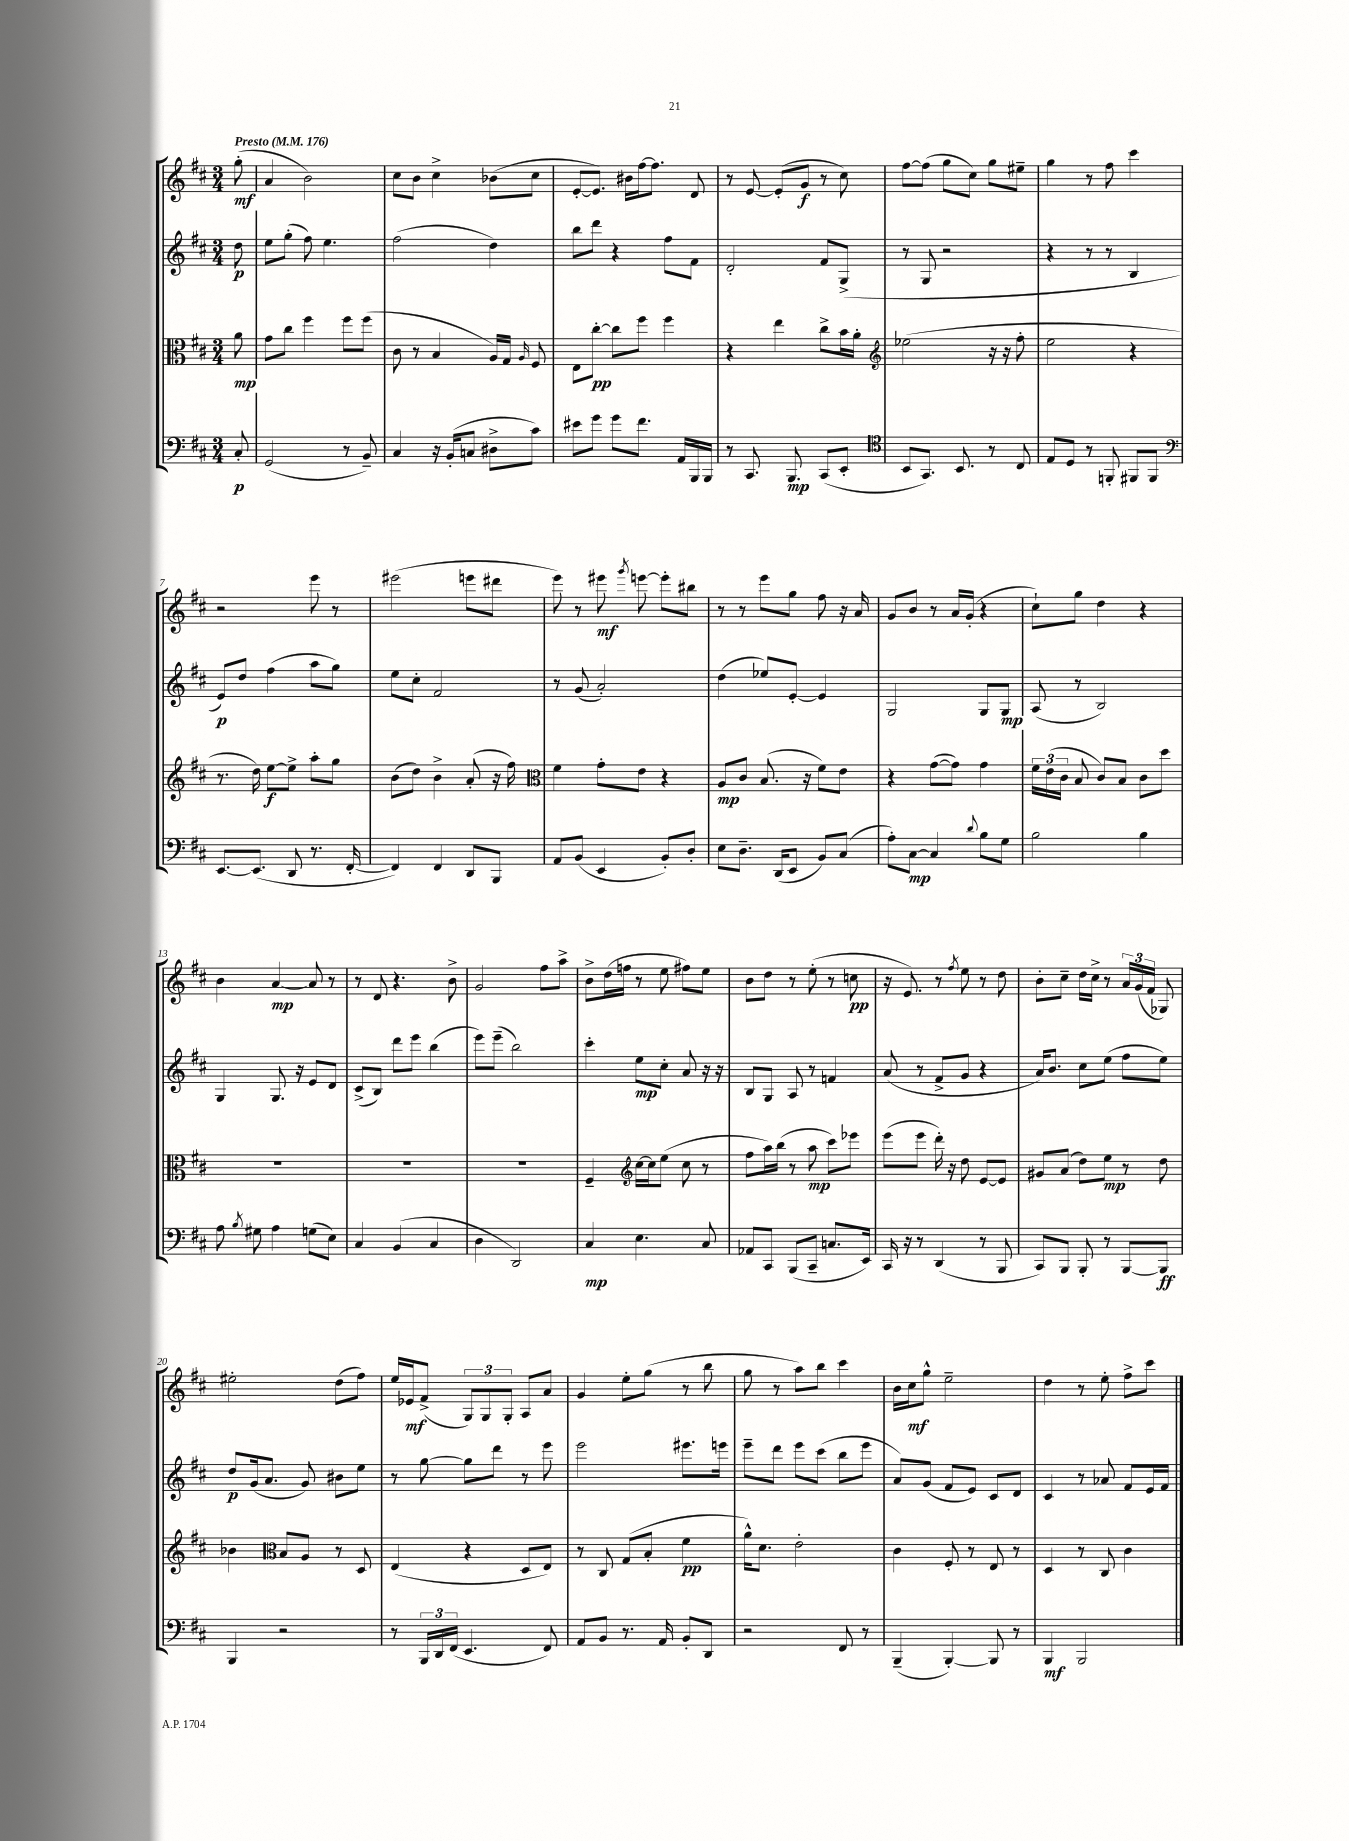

**kern	**kern	**kern	**kern
*staff4	*staff3	*staff2	*staff1
*clefF4	*clefC3	*clefG2	*clefG2
*k[f#c#]	*k[f#c#]	*k[f#c#]	*k[f#c#]
*M3/4	*M3/4	*M3/4	*M3/4
*MM176	*MM176	*MM176	*MM176
8C#'/	8a\	8dd\	(8gg'\
=	=	=	=
(2GG/	8g\L	8ee\L	4a/
.	8cc#\J	(8gg'\J	.
.	4ff#\	8ff#\)	2b\)
.	.	4.ee\	.
8r	8ff#\L	.	.
8BB~/)	(8ff#\J	.	.
=	=	=	=
4C#/	8c#\	(2ff#\	8cc#\L
.	8r	.	8b\J
16r	4B/	.	4cc#^\
(16BB'/LK	.	.	.
8C/J	.	.	.
8D#^\L	16A/LL)	4dd\)	(8b-\L
.	16G/JJ	.	.
.	16qqA/	.	.
8c#\J)	8F#/	.	8cc#\J
=	=	=	=
8e#\L	8E\L	8bb\L	[8e'/L
8g\J	[8cc#'\J	8ddd\J	8.e/]J)
8g\L	8cc#\]L	4r	.
.	.	.	16b#\LL
8.f#\J	8ff#\J	.	[16ff#\J
.	.	.	8.ff#\]J
.	4ff#\	8ff#\L	.
16AA/LL	.	.	.
16BBB/	.	8f#\J	8d/
16BBB/JJ	.	.	.
=	=	=	=
8r	4r	2d'/	8r
8.CC#/	.	.	[8e/
.	4ee\	.	(8e'/]L
8.BBB/	.	.	.
.	.	.	8g/J
(8CC#/L	8cc#^\L	8f#/L	8r
8EE'/J	16b\L	(8G^/J	8cc#\)
.	16a'\JJ	.	.
=	=	=	=
*clefC4	*clefG2	*	*
8BB/L	(2ee-\	8r	[8ff#\L
8.GG/J)	.	8G/	(8ff#\]J
.	.	2r	8gg\L
8.BB/	.	.	.
.	.	.	8cc#\J)
8r	16r	.	8gg\L
.	16r	.	.
8C#/	8ff#'\	.	8ee#~\J
=	=	=	=
8E/L	2ee\	4r	4gg\
8D/J	.	.	.
8r	.	8r	8r
8FF'/	.	8r	8ff#\
8FF#/L	4r	4B/	4ccc#\
8FF#/J	.	.	.
=	=	=	=
*clefF4	*	*	*
[8.EE/L	8.r	8e/L)	2r
.	.	8dd/J	.
(8.EE/]J	16dd\)	.	.
.	[8ee\L	(4ff#\	.
8DD/	8ee^\]J	.	.
8.r	8aa'\L	8aa\L	8eee\
.	8gg\J	8gg\J)	8r
[16FF#'/	.	.	.
=	=	=	=
4FF#/])	(8b\L	8ee\L	(2eee#\
.	8dd\J)	8cc#'\J	.
4FF#/	4b^\	2f#/	.
8DD/L	(8a'/	.	8eee\L
8BBB/J	16r	.	8ddd#\J
.	16ff#\)	.	.
=	=	=	=
*	*clefC3	*	*
8AA/L	4f#\	8r	8eee\)
(8BB/J	.	(8g/	8r
4EE/	8g'\L	2a'/)	8eee#\
.	.	.	8qggg/
.	8e\J	.	[8eee\
8BB'/L)	4r	.	8eee'\]L
8D'/J	.	.	8bb#\J
=	=	=	=
8E\L	8A/L	(4dd\	8r
8.D~\J	8c#/J	.	8r
.	(8.B/	8ee-/L)	8eee\L
(16DD/LK	.	.	.
8EE/J	.	[8e'/J	8gg\J
.	16r	.	.
8BB/L)	8f#\L)	4e/]	8ff#\
(8C#/J	8e\J	.	16r
.	.	.	16a/
=	=	=	=
8A'\L)	4r	2G/	8g/L
[8C#\J	.	.	8b/J
4C#/]	([8g\L	.	8r
.	8g\]J)	.	16a/LL
.	.	.	(16g'/JJ
8qqd/	.	.	.
8B\L	4g\	8G/L	4r
8G\J	.	8G/J	.
=	=	=	=
2B\	24f#\LL	(8A/	8cc#`\L)
.	(24e\	.	.
.	24c#\JJ	.	.
.	8B/	8r	8gg\J
.	8c#/L)	2B/)	4dd\
.	8B/J	.	.
4B\	8c#\L	.	4r
.	8dd\J	.	.
=	=	=	=
8A\	2.r	4G/	4b\
8qB/	.	.	.
8G#\	.	.	.
4A\	.	8.G/	[4a/
.	.	16r	.
(8G\L	.	8e/L	8a/]
8E\J)	.	8d/J	8r
=	=	=	=
4C#/	2.r	(8c#^/L	8r
.	.	8B/J)	8d/
(4BB/	.	8ddd\L	4.r
.	.	8eee\J	.
4C#/	.	(4bb\	.
.	.	.	8b^\
=	=	=	=
4D\	2.r	8eee\L)	2g/
.	.	(8eee~\J	.
2DD/)	.	2bb\)	.
.	.	.	8ff#\L
.	.	.	8aa^\J
=	=	=	=
4C#/	4F#~/	4ccc#'\	8b^\L
.	.	.	(16dd\L
.	.	.	16ff\JJ
*	*clefG2	*	*
4.E\	[16cc#\LL	8ee\L	8r
.	16cc#\]J	.	.
.	(8ee\J	8cc#'\J	8ee\
.	8cc#\	8a/	8ff#\L)
8C#/	8r	16r	8ee\J
.	.	16r	.
=	=	=	=
8AA-/L	8ff#\L	8B/L	8b\L
8CC#/J	16aa\L)	8G/J	8dd\J
.	(16bb\JJ	.	.
(8BBB/L	8r	8A/	8r
8CC#~/J	8aa\	8r	(8ee'\
8.C/L	8ccc#\L)	4f/	8r
.	8eee-\J	.	8cc\
16EE/Jk)	.	.	.
=	=	=	=
16CC#/	(8eee\L	(8a/	16r
16r	.	.	8.e/)
8r	8eee\J	8r	.
(4DD/	16ddd'\)	8f#^/L	8r
.	16r	.	.
.	.	.	8qff#/
.	8dd\	8g/J	8ee\
8r	[8e/L	4r	8r
8BBB/	8e/]J	.	8dd\
=	=	=	=
8CC#/L)	8g#/L	16a/LK)	8b'\L
.	.	8.b/J	.
8BBB/J	(8a/J	.	8cc#~\J
8BBB'/	8dd\L)	8cc#\L	16dd\LL
.	.	.	16cc#^\JJ
8r	8ee\J	(8ee\J	8r
[8BBB/L	8r	8ff#\L	24a/LL
.	.	.	(24g/
.	.	.	24f#/JJ
8BBB/]J	8dd\	8ee\J)	8G-/)
=	=	=	=
4BBB/	4b-\	8dd/L	2ee#'\
.	.	(16g/k	.
.	.	8.a/J	.
*	*clefC3	*	*
2r	8B/L	.	.
.	8A/J	8g/)	.
.	8r	8b#\L	(8dd\L
.	8D/	8ee\J	8ff#\J)
=	=	=	=
8r	(4E/	8r	16ee/LL
.	.	.	16e-/J
24BBB/LL	.	[8gg\	(8f#^/J
24DD/	.	.	.
(24FF#/JJ	.	.	.
4.EE/	4r	8gg\]L	12G/L)
.	.	.	12G/
.	.	8ddd\J	.
.	.	.	12G'/J
.	8D/L	8r	8A/L
8FF#/)	8E/J)	8eee\	8a/J
=	=	=	=
8AA/L	8r	2eee\	4g/
8BB/J	8C#/	.	.
8.r	(8G/L	.	8ee'\L
.	8B'/J	.	(8gg\J
16AA/	.	.	.
8BB'/L	4f#\	8.eee#\L	8r
8DD/J	.	.	8bb\
.	.	16eee\Jk	.
=	=	=	=
2r	16a^^\LK)	8eee~\L	8gg\
.	8.d\J	.	.
.	.	8ddd\J	8r
.	2e'\	8eee\L	8aa\L)
.	.	(8ccc#\J	8bb\J
8FF#/	.	8bb\L	4ccc#\
8r	.	8eee\J	.
=	=	=	=
(4BBB~/	4c#\	8a/L)	16b\LL
.	.	.	16cc#\J
.	.	(8g/J	8gg^^\J
[4BBB'/)	8F#'/	8f#/L	2ee~\
.	8r	8e/J)	.
8BBB/]	8E/	8c#/L	.
8r	8r	8d/J	.
=	=	=	=
4BBB/	4D/	4c#/	4dd\
2BBB/	8r	8r	8r
.	8C#/	8a-/	8ee'\
.	4c#\	8f#/L	8ff#^\L
.	.	16e/L	8ccc#\J
.	.	16f#/JJ	.
==	==	==	==
*-	*-	*-	*-
